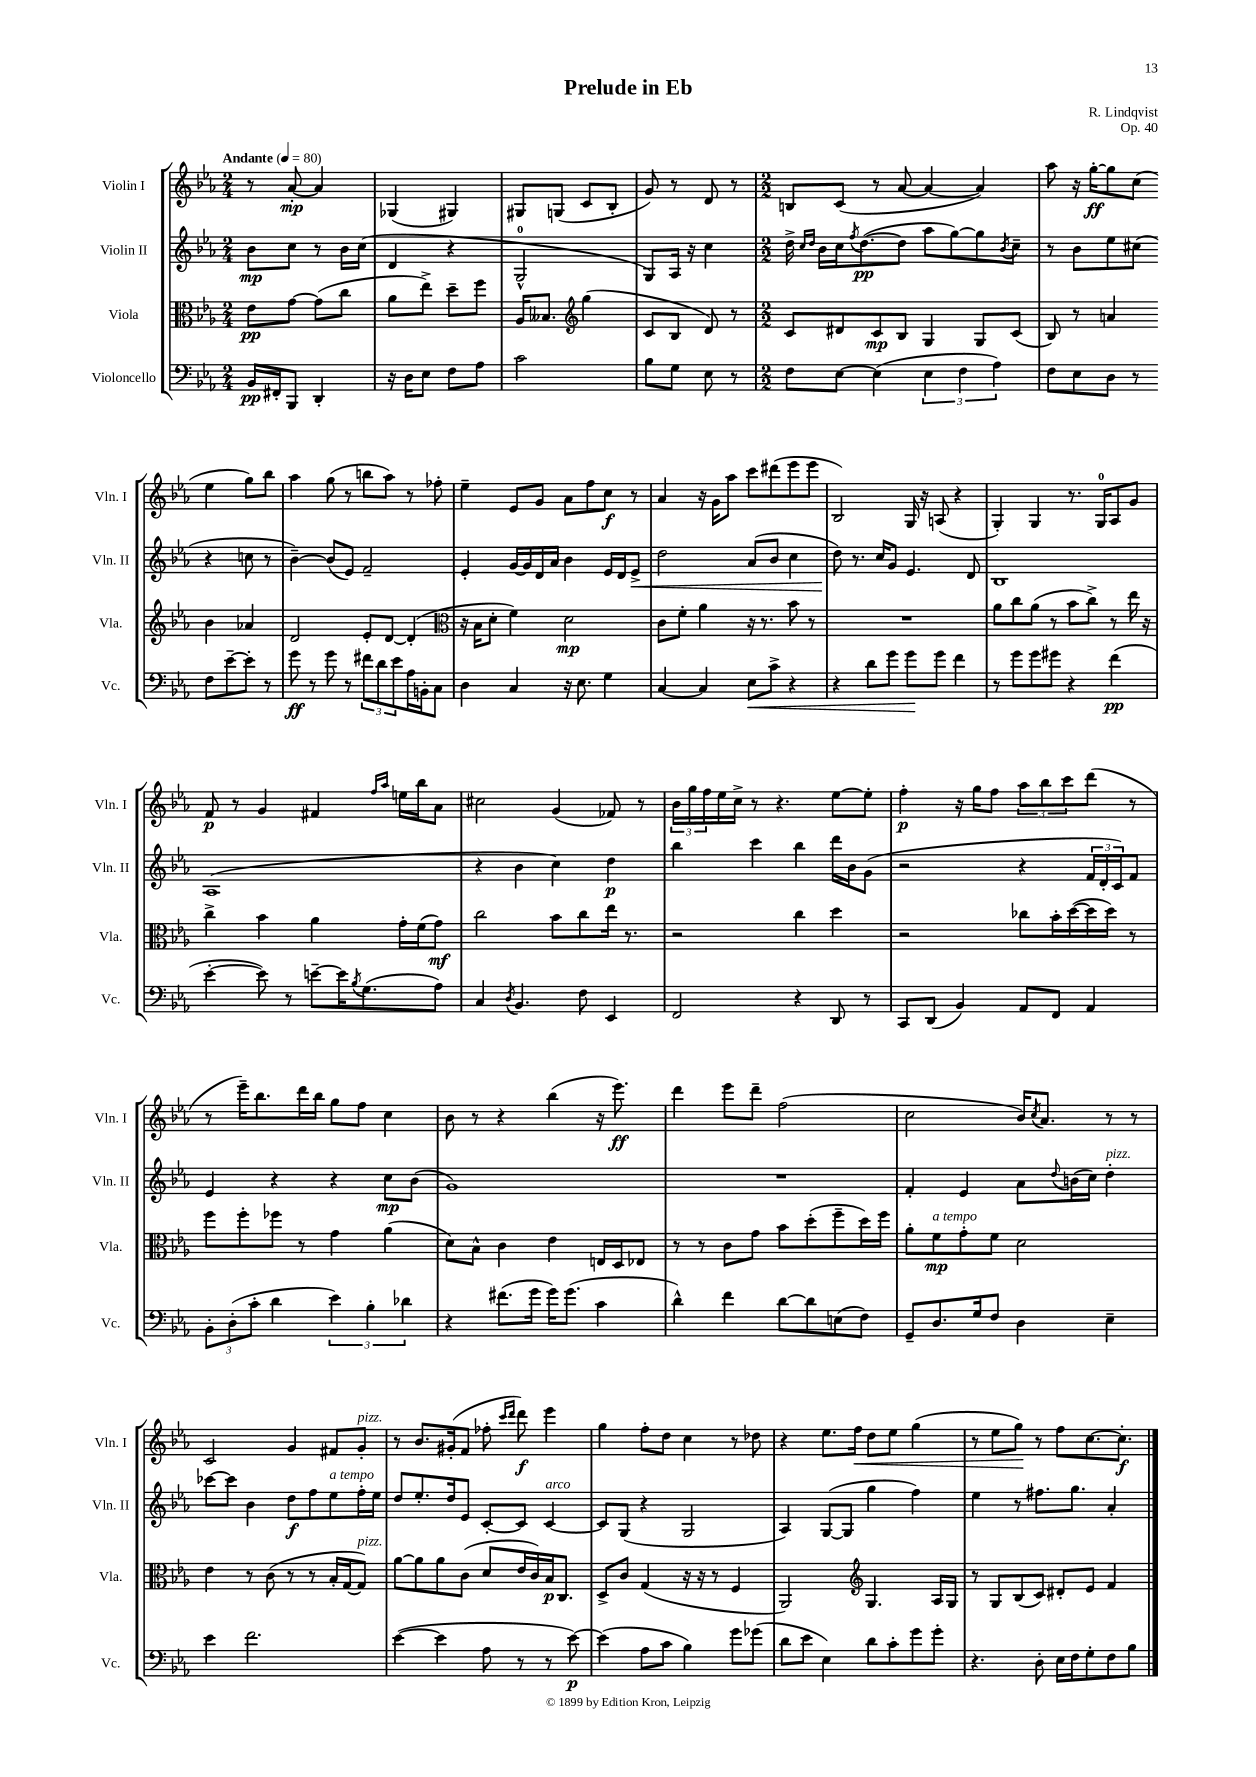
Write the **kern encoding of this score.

**kern	**kern	**kern	**kern
*staff4	*staff3	*staff2	*staff1
*clefF4	*clefC3	*clefG2	*clefG2
*k[b-e-a-]	*k[b-e-a-]	*k[b-e-a-]	*k[b-e-a-]
*M2/4	*M2/4	*M2/4	*M2/4
*MM80	*MM80	*MM80	*MM80
16BB-	8e-	8b-	8r
16FF#'	.	.	.
8BBB-	[8g	8cc	[8a-'
4DD'	(8g]	8r	4a-]
.	8cc	16b-	.
.	.	(16cc	.
=	=	=	=
16r	8a-	4d	(4G-
16D	.	.	.
8E-	8ee-^)	.	.
8F	8dd~	4r	4G#)
8A-	8ff	.	.
=	=	=	=
2c	16A-	2G^^	8G#
.	8.B--	.	.
.	.	.	(8G
*	*clefG2	*	*
.	(4gg	.	8c
.	.	.	8B-'
=	=	=	=
8B-	8c	8G)	8g)
8G	8B-	16A-	8r
.	.	16r	.
8E-	8d)	4cc	8d
8r	8r	.	8r
=	=	=	=
*M2/2	*M2/2	*M2/2	*M2/2
8F	8c	16dd^	8B
.	.	16qqcc	.
.	.	16qqdd	.
.	.	16b-	.
[8E-	8d#	16cc	(8c
.	.	8qff	.
.	.	([8.dd	.
(4E-]	8c	.	8r
.	8B-	8dd]	[8a-
6E-	4G	8aa-	4a-_
.	.	[8gg)	.
6F	.	.	.
.	8G	8gg]	4a-])
6A-)	.	.	.
.	.	8qb-	.
.	(8c	8cc~	.
=	=	=	=
8F	8B-)	8r	8aa-
8E-	8r	8b-	16r
.	.	.	[16gg'
8D	4a	8ee-	8gg]
8r	.	(8cc#	(8cc
8F	4b-	4r	4ee-
[8e-~	.	.	.
8e-']	4a-	8cc	8gg)
8r	.	8r	8bb-
=	=	=	=
8g	2d	[4b-~)	4aa-
8r	.	.	.
8g	.	(8b-]	(8gg
8r	.	8e-)	8r
12f#	8e-'	2f~	8bb
12d	.	.	.
.	[8d	.	8aa-)
12e-	.	.	.
16A-	(4d']	.	8r
16BB'	.	.	.
8C	.	.	8ff-'
=	=	=	=
*	*clefC3	*	*
4D	16r	4e-'	4ee-~
.	16B-	.	.
.	8d'	.	.
4C	4f)	[16g	8e-
.	.	16g]	.
.	.	16d	8g
.	.	16a-	.
16r	2d	4b-	8a-
8.E-	.	.	.
.	.	.	8ff
4G	.	16e-	8cc
.	.	16d	.
.	.	8e-^	8r
=	=	=	=
[4C	8c	2dd	4a-
.	8f'	.	.
4C]	4a-	.	16r
.	.	.	16g
.	.	.	8aa-
8E-	16r	(8a-	8ccc
.	8.r	.	.
8c^	.	8b-	(8ddd#
4r	8b-	4cc	8eee-
.	8r	.	8eee-
=	=	=	=
4r	1r	8dd)	2B-)
.	.	8.r	.
8d	.	.	.
.	.	16cc	.
8g	.	8g	.
8g	.	4.e-	16G
.	.	.	16r
8g	.	.	(8A
4f	.	.	4r
.	.	8d	.
=	=	=	=
8r	8a-	1B-	4G')
8g	8cc	.	.
8g	(8a-	.	4G
8g#	8r	.	.
4r	8b-	.	8.r
.	8cc^)	.	.
.	.	.	16G
(4f	8r	.	8A-
.	16ee-	.	8g
.	16r	.	.
=	=	=	=
[4e-'	4cc^	(1A-	8f
.	.	.	8r
8e-])	4b-	.	4g
8r	.	.	.
[8e~	4a-	.	4f#
16e]	.	.	.
8qB-	.	.	.
(8.G	.	.	.
.	.	.	16qqff
.	.	.	16qqaa-
.	16g'	.	16ee
.	(16f	.	16bb-
8A-)	8g)	.	8a-
=	=	=	=
4C	2cc	4r	2cc#
8qD	.	.	.
4.BB-	.	4b-	.
.	8b-	4cc)	(4g
8F	8cc	.	.
4EE-	16ee-	4dd	8f-)
.	8.r	.	.
.	.	.	8r
=	=	=	=
2FF	2r	4bb-	24b-
.	.	.	24gg
.	.	.	24ff
.	.	.	16ee-
.	.	.	16cc^
.	.	4ccc	8r
.	.	.	4.r
4r	4cc	4bb-	.
8DD	4dd	16ddd	[8ee-
.	.	16b-	.
8r	.	(8g	8ee-']
=	=	=	=
8CC	2r	2r	4ff'
(8DD	.	.	.
4BB-)	.	.	16r
.	.	.	16gg
.	.	.	8ff
8AA-	8cc-	4r	12aa-
.	.	.	12bb-
8FF	16b-'	.	.
.	.	.	12ccc
.	([16dd	.	.
4AA-	16dd]	24f	(8ddd
.	.	24d'	.
.	16dd)	.	.
.	.	24c)	.
.	8r	8f	8r
=	=	=	=
12BB-'	8ff	4e-	8r
(12D'	.	.	.
.	8ff'	.	16eee-~)
12c'	.	.	.
.	.	.	8.bb-
4d	8ff-	4r	.
.	8r	.	16ddd
.	.	.	16bb-
6e-)	4g	4r	8gg
.	.	.	8ff
6B-'	.	.	.
.	(4a-	8cc	4cc
6d-	.	.	.
.	.	(8b-	.
=	=	=	=
4r	8d)	1g)	8b-
.	8B-^^	.	8r
(8.f#	4c	.	4r
16g	.	.	.
16g)	4e-	.	(4bb-
(8.g	.	.	.
4c	16E	.	16r
.	16D	.	8.eee-)
.	8E-	.	.
=	=	=	=
4d^^)	8r	1r	4ddd
.	8r	.	.
4f	8c	.	8eee-
.	8g	.	8ddd~
[8d	8b-	.	(2ff
8d]	(8dd'	.	.
(8E	8ff~	.	.
8F)	16dd)	.	.
.	16ff	.	.
=	=	=	=
8GG~	8a-'	4f'	2cc
8.D	8f	.	.
.	8g'	4e-	.
16G	.	.	.
8F	8f	.	.
4D	2d	8a-	16b-)
.	.	.	8qcc
.	.	.	8.a-
.	.	8qqdd	.
.	.	(16b	.
.	.	16cc)	.
4E-~	.	4dd'	8r
.	.	.	8r
=	=	=	=
4e-	4e-	[8ccc-	2c
.	.	8ccc-]	.
2.f	8r	4b-	.
.	(8c	.	.
.	8r	8dd	4g
.	8r	8ff	.
.	16B-'	8ee-	8f#
.	[16G	.	.
.	8G])	16ff'	8g'
.	.	16ee-	.
=	=	=	=
([4e-	[8a-	8dd	8r
.	8a-]	8.ee-'	8.b-
4e-]	8a-	.	.
.	.	16dd	(16g#'
.	(8c	8e-	8f
8A-	8d	[8c'	8ff-'
.	.	.	16qqccc
.	.	.	16qqddd
8r	16e-	8c]	8ddd)
.	16c)	.	.
8r	16B-	[4c	4eee-
.	8.C	.	.
[8e-)	.	.	.
=	=	=	=
(4e-]	8D^	8c]	4gg
.	8c	(8G	.
8A-	(4G	4r	8ff'
8c	.	.	8dd
4B-)	16r	2G	4cc
.	16r	.	.
.	8r	.	.
8g	4F	.	8r
(8g-	.	.	8dd-
=	=	=	=
8d	2AA-)	4A-)	4r
8e-	.	.	.
4E-)	.	([8G	8.ee-
.	.	8G]	.
.	.	.	16ff
*	*clefG2	*	*
8d	4.G	4gg	8dd
8c'	.	.	8ee-
8g	.	4ff)	(4gg
8g'	16A-	.	.
.	16G	.	.
=	=	=	=
4.r	8r	4ee-	8r
.	8G	.	8ee-
.	(8B-	8r	8gg)
8D'	8c)	8.ff#	8r
16E-	8d#'	.	8ff
16F	.	8.gg	.
8G'	8e-	.	[8.cc
8F	4f	4a-'	.
.	.	.	8.cc']
8B-	.	.	.
==	==	==	==
*-	*-	*-	*-
